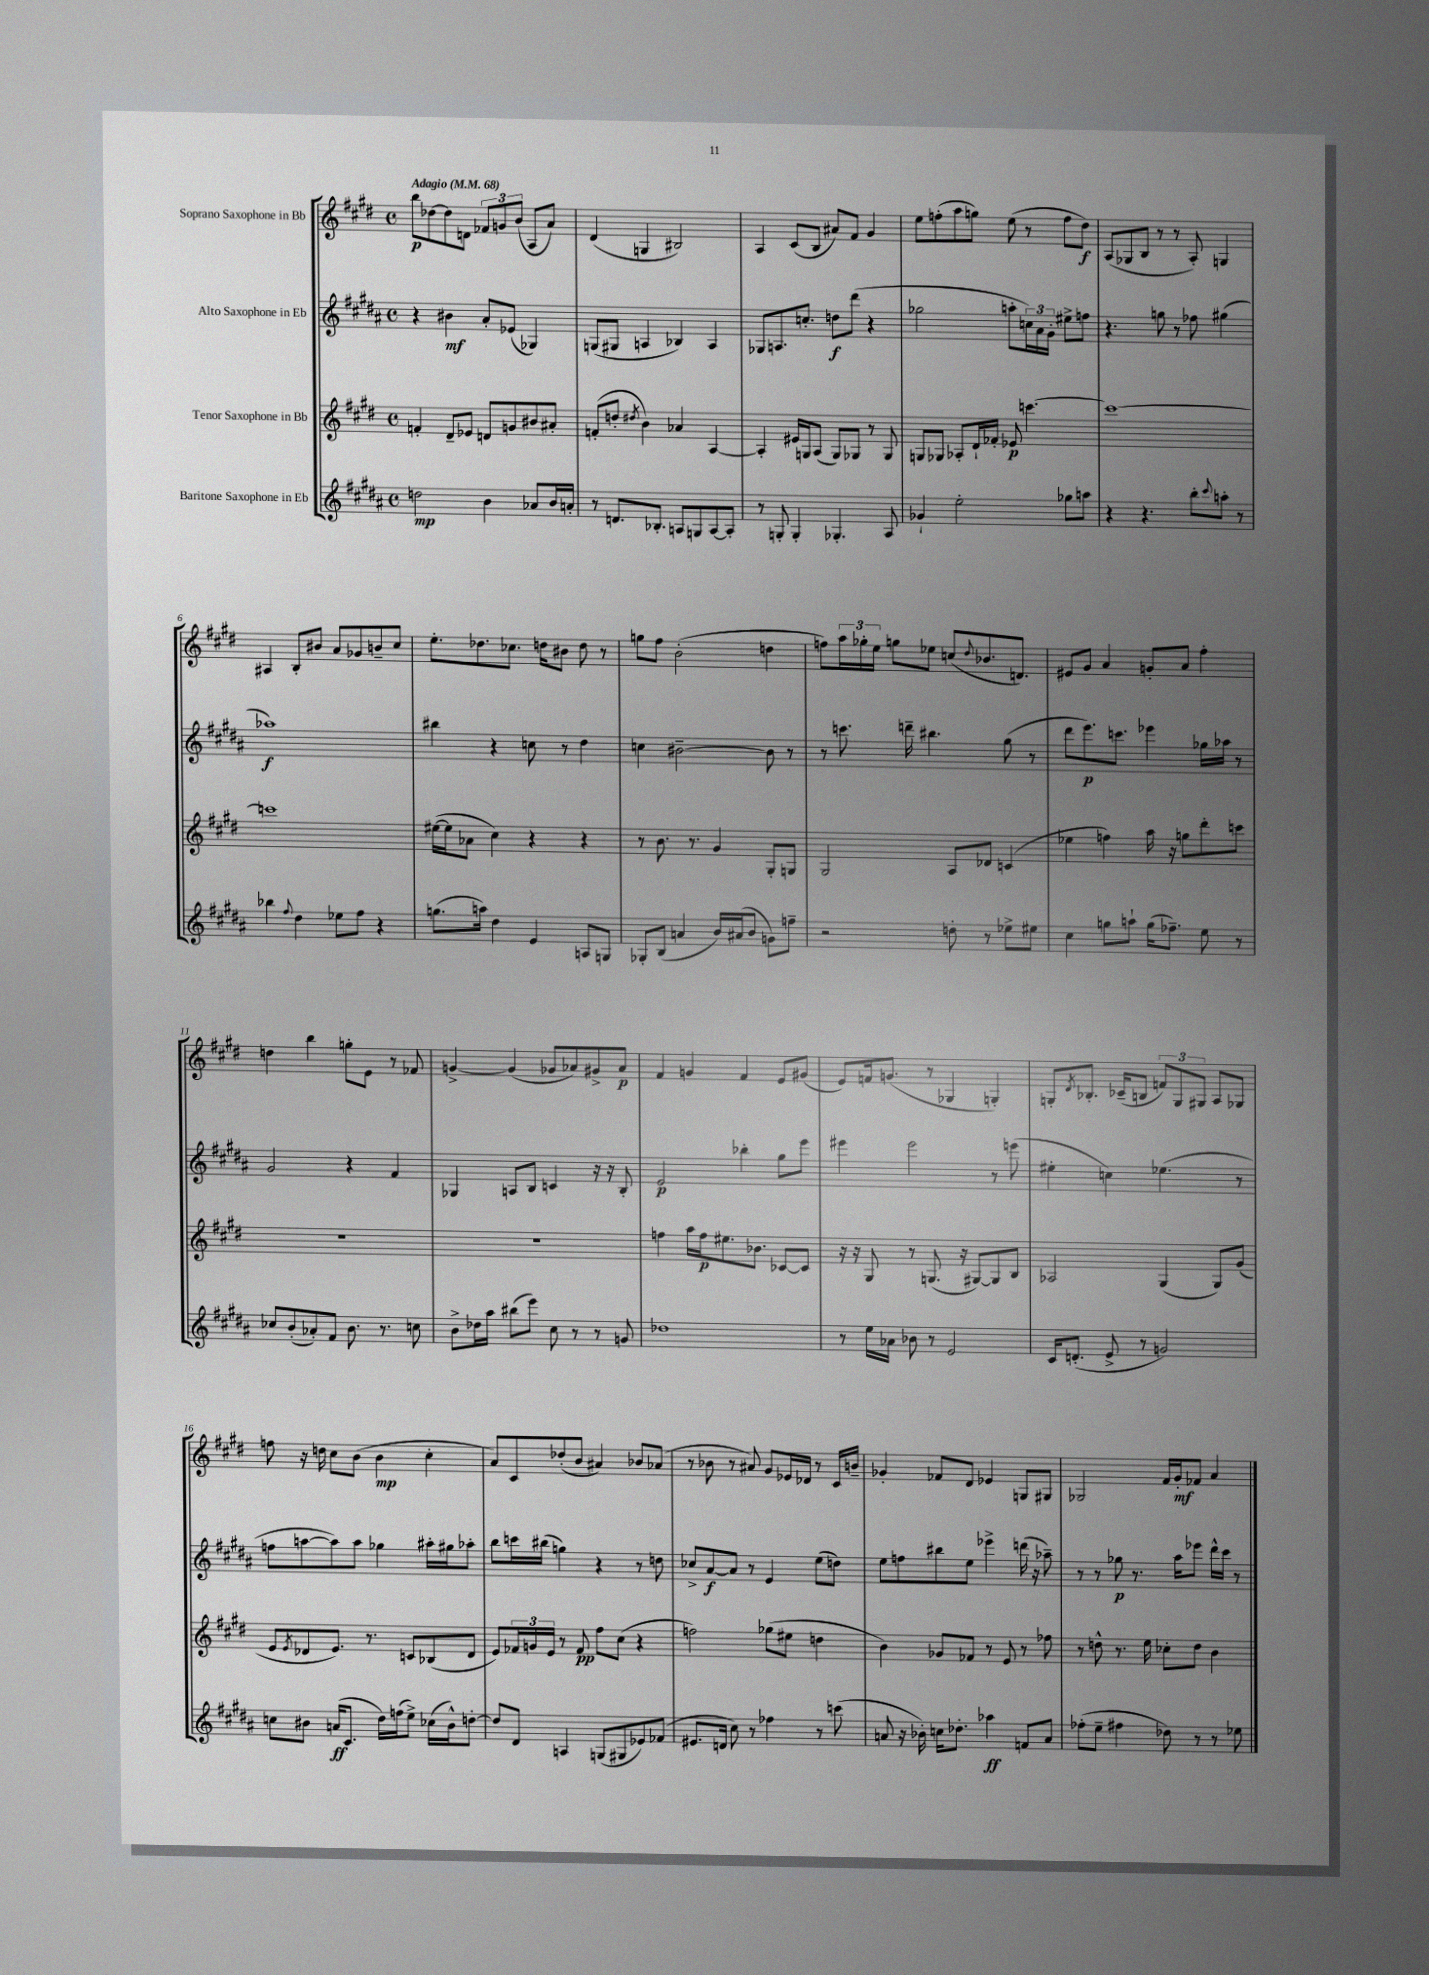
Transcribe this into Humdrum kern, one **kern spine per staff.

**kern	**dynam	**kern	**dynam	**kern	**dynam	**kern	**dynam
*part4	*part4	*part3	*part3	*part2	*part2	*part1	*part1
*staff4	*staff4	*staff3	*staff3	*staff2	*staff2	*staff1	*staff1
*I"Baritone Saxophone in Eb	*	*I"Tenor Saxophone in Bb	*	*I"Alto Saxophone in Eb	*	*I"Soprano Saxophone in Bb	*
*clefG2	*	*clefG2	*	*clefG2	*	*clefG2	*
*k[f#c#g#d#a#]	*	*k[f#c#g#d#]	*	*k[f#c#g#d#a#]	*	*k[f#c#g#d#]	*
*M4/4	*	*M4/4	*	*M4/4	*	*M4/4	*
*met(c)	*	*met(c)	*	*met(c)	*	*met(c)	*
*MM68	*	*MM68	*	*MM68	*	*MM68	*
=1	=1	=1	=1	=1	=1	=1	=1
!	!	!	!	!	!	!LO:TX:a:B:t=Adagio	!
2ddn\	mp	4fn'/	.	4r	.	8bb\L	p
.	.	.	.	.	.	[8dd-X\	.
.	.	8d#~/L	.	4b#X\	mf	8dd-\]	.
.	.	8e-X/J	.	.	.	8dn\J	.
4b\	.	8dn/L	.	8a#'/L	.	12f-X/L	.
.	.	.	.	.	.	12gn/	.
.	.	8gn/	.	(8e-X/J	.	.	.
.	.	.	.	.	.	(12b/J	.
8a-X/L	.	8b#X/	.	4G-X/)	.	8A/L	.
16b/L	.	8a#X'/J	.	.	.	8a/J)	.
16an'/JJ	.	.	.	.	.	.	.
=2	=2	=2	=2	=2	=2	=2	=2
8r	.	(8fn'/L	.	(8Gn/L	.	(4d#/	.
8.dn/L	.	8ddn'/J	.	8G#X/J	.	.	.
.	.	8qdd#X/	.	.	.	.	.
.	.	4b\)	.	4An/	.	4Gn/	.
8.B-X'/J	.	.	.	.	.	.	.
8An/L	.	4a-X/	.	4B-X/)	.	2B#X/)	.
8Gn/	.	.	.	.	.	.	.
[8A/	.	[4A/	.	4A/	.	.	.
8A'/J]	.	.	.	.	.	.	.
=3	=3	=3	=3	=3	=3	=3	=3
8r	.	4A'/]	.	8G-X/L	.	4A/	.
8Gn'/	.	.	.	8.An/	.	.	.
4G'/	.	16e#X/LL	.	.	.	(8c#/L	.
.	.	16Gn/J	.	8.ccn'/J	.	.	.
.	.	(8A/J	.	.	.	8B/J	.
4.G-X'/	.	8G/L)	.	8ddn\L	f	8a#X/L)	.
.	.	8G-X/J	.	(8ddd#\J	.	8f#/J	.
.	.	8r	.	4r	.	4g#/	.
8A#/	.	8G-/	.	.	.	.	.
=4	=4	=4	=4	=4	=4	=4	=4
4g-X`/	.	8Gn/L	.	2gg-X\	.	8ee\L	.
.	.	8G-X/J	.	.	.	(8ffn'\	.
2ee'\	.	8A-X'/L	.	.	.	8aa\	.
.	.	16d#`/L	.	.	.	8ggn\J)	.
.	.	16f-X'/JJ	.	.	.	.	.
.	.	8e-X/	p	8aan'\L	.	(8ee\	.
.	.	[4.cccn\	.	24ccn\L)	.	8r	.
.	.	.	.	24a#\	.	.	.
.	.	.	.	24g#'\JJ	.	.	.
8gg-X\L	.	.	.	8ee#X^\L	.	8ff\L	.
8aan\J	.	.	.	8ffn\J	.	8dd#\J)	f
=5	=5	=5	=5	=5	=5	=5	=5
4r	.	1ccc_	.	4.r	.	(8A/L	.
.	.	.	.	.	.	8G-X/	.
4.r	.	.	.	.	.	8B/J	.
.	.	.	.	8ggn\	.	8r	.
.	.	.	.	8r	.	8r	.
8bb'\L	.	.	.	8ff-X\	.	8A'/)	.
8qqccc#/	.	.	.	.	.	.	.
8aan'\J	.	.	.	(4gg#X\	.	4Gn/	.
8r	.	.	.	.	.	.	.
!!LO:LB:g=z
=6	=6	=6	=6	=6	=6	=6	=6
4bb-X\	.	1cccn]	.	1aa-X)	f	4A#X/	.
8qqff#/	.	.	.	.	.	.	.
4dd#\	.	.	.	.	.	8B'/L	.
.	.	.	.	.	.	8b#X/J	.
8ee-X\L	.	.	.	.	.	8a/L	.
8ff#\J	.	.	.	.	.	8g-X/	.
4r	.	.	.	.	.	8bn~/	.
.	.	.	.	.	.	8cc#/J	.
=7	=7	=7	=7	=7	=7	=7	=7
(8.ggn\L	.	([16ee#X\LL	.	4bb#X\	.	8.ee'\L	.
.	.	16ee#\J]	.	.	.	.	.
.	.	8a-X\J	.	.	.	.	.
16aan\Jk)	.	.	.	.	.	8.dd-X\	.
4dd#\	.	4cc#\)	.	4r	.	.	.
.	.	.	.	.	.	8.cc-X\J	.
4e/	.	4r	.	8ccn\	.	.	.
.	.	.	.	.	.	16ddn\KL	.
.	.	.	.	8r	.	8b#X\J	.
8An/L	.	4r	.	4dd#\	.	8dd\	.
8Gn/J	.	.	.	.	.	8r	.
=8	=8	=8	=8	=8	=8	=8	=8
8G-X'/L	.	8r	.	4ccn\	.	8ggn\L	.
(8B/J	.	8.b\	.	.	.	8ff#\J	.
4an/	.	.	.	[2b#X~\	.	(2b'\	.
.	.	8.r	.	.	.	.	.
16b/LL)	.	4g#/	.	.	.	.	.
(16a#X/J	.	.	.	.	.	.	.
8b/J	.	.	.	.	.	.	.
8gn\L)	.	8G#'/L	.	8b#\]	.	4ddn\	.
8ffn~\J	.	8Gn/J	.	8r	.	.	.
=9	=9	=9	=9	=9	=9	=9	=9
2r	.	2G#/	.	8r	.	8ffn\L)	.
.	.	.	.	8.cccn\	.	24aa\L	.
.	.	.	.	.	.	24gg-X'\	.
.	.	.	.	.	.	24ee\JJ	.
.	.	.	.	.	.	8ggn\L	.
.	.	.	.	16dddn~\	.	.	.
.	.	.	.	4.bb#X\	.	8ee-X\J	.
8ddn'\	.	8A/L	.	.	.	(8ccn/L	.
.	.	.	.	.	.	8qqdd#/	.
8r	.	8d-X/J	.	.	.	8.b-X/	.
8ee-X^\L	.	(4cn/	.	(8gg#\	.	.	.
.	.	.	.	.	.	8.dn/J)	.
8ee#X\J	.	.	.	8r	.	.	.
=10	=10	=10	=10	=10	=10	=10	=10
4cc#\	.	4ee-X\	.	8ddd#\L	.	8e#X/L	.
.	.	.	.	8.eee\)	p	8g#/J	.
8ggn\L	.	4ffn\)	.	.	.	4a/	.
.	.	.	.	8.cccn\J	.	.	.
8aan`\J	.	.	.	.	.	.	.
(16gg\KL	.	16aa\	.	4eee-X\	.	8gn'/L	.
8.ff-X~\J)	.	16r	.	.	.	.	.
.	.	8ggn\L	.	.	.	8a/J	.
8ee\	.	8ddd#'\	.	16gg-X\LL	.	4ff#'\	.
.	.	.	.	16aa-X\JJ	.	.	.
8r	.	8cccn\J	.	8r	.	.	.
!!LO:LB:g=z
=11	=11	=11	=11	=11	=11	=11	=11
8cc-X/L	.	1r	.	2g#/	.	4ddn\	.
(8b'/	.	.	.	.	.	.	.
8a-X'/)	.	.	.	.	.	4bb\	.
8f#/J	.	.	.	.	.	.	.
8.b\	.	.	.	4r	.	8ggn'\L	.
.	.	.	.	.	.	8e\J	.
8.r	.	.	.	.	.	.	.
.	.	.	.	4f#/	.	8r	.
8ccn\	.	.	.	.	.	8f-X/	.
=12	=12	=12	=12	=12	=12	=12	=12
8b^\L	.	1r	.	4G-X/	.	[4gn^/	.
16dd-X\L	.	.	.	.	.	.	.
16aa#\JJ	.	.	.	.	.	.	.
(8bb#X\L	.	.	.	8An/L	.	(4g/]	.
8eee\J)	.	.	.	8B/J	.	.	.
8cc#\	.	.	.	4cn/	.	8g-X/L	.
8r	.	.	.	.	.	8a-X/)	.
8r	.	.	.	16r	.	8g#X^/	.
.	.	.	.	16r	.	.	.
8gn/	.	.	.	8B'/	.	8a-/J	p
=13	=13	=13	=13	=13	=13	=13	=13
1dd-X	.	4ffn\	.	2e/	p	4f#/	.
.	.	16aa\LL	.	.	.	4gn/	.
.	.	16ff\J	p	.	.	.	.
.	.	8.ee#X\	.	.	.	.	.
.	.	.	.	4bb-X'\	.	4f#/	.
.	.	8.b-X\J	.	.	.	.	.
.	.	[8c-X/L	.	8gg#\L	.	8e/L	.
.	.	8c-/J]	.	8eee\J	.	(8g#X/J	.
=14	=14	=14	=14	=14	=14	=14	=14
8r	.	16r	.	4eee#X\	.	8e/L)	.
.	.	16r	.	.	.	.	.
16ee\LL	.	8G#/	.	.	.	16fn/k	.
16a-X\JJ	.	.	.	.	.	(8.gn/J	.
8b-X\	.	8r	.	2eee#\	.	.	.
8r	.	(8.Gn/	.	.	.	8r	.
2e/	.	.	.	.	.	4G-X/	.
.	.	16r	.	.	.	.	.
.	.	[8G#X/L)	.	.	.	.	.
.	.	8G#/]	.	8r	.	4Gn'/)	.
.	.	8B/J	.	(8eeen\	.	.	.
=15	=15	=15	=15	=15	=15	=15	=15
16c#/KL	.	2A-X/	.	4ee#X'\	.	8Gn'/L	.
(8.dn'/J	.	.	.	.	.	.	.
.	.	.	.	.	.	8qd#/	.
.	.	.	.	.	.	8.B-X'/J	.
8e^/	.	.	.	4ccn\)	.	.	.
.	.	.	.	.	.	(16c-X~/KL	.
8r	.	.	.	.	.	8Bn/J	.
2gn/)	.	(4G#/	.	(4.ee-X\	.	12fn/L)	.
.	.	.	.	.	.	12G/	.
.	.	.	.	.	.	12G#X/J	.
.	.	8G#/L)	.	.	.	8A/L	.
.	.	(8g#/J	.	8r	.	8G-X/J	.
!!LO:LB:g=z
=16	=16	=16	=16	=16	=16	=16	=16
8ccn\L	.	8e/L	.	8ffn\L	.	8ffn\	.
.	.	8qe/	.	.	.	.	.
8b#X\J	.	8d-X/	.	[8aan\	.	16r	.
.	.	.	.	.	.	16ddn\	.
(16an/KL	ff	8.e/J)	.	8aa\])	.	8cc#\L	.
8.c#/J	.	.	.	.	.	.	.
.	.	.	.	8aa\J	.	(8b\J	.
.	.	8.r	.	.	.	.	.
16dd#\LL)	.	.	.	4gg-X\	.	4b\	mp
(16ffn\J	.	.	.	.	.	.	.
8ee^\J)	.	8cn/L	.	.	.	.	.
(16cc-X\LL	.	(8B-X/	.	16aa#X'\LL	.	4cc#'\	.
16b#^^\J)	.	.	.	16gg#X\J	.	.	.
[8ddn'\J	.	8d-/J	.	8aa-X'\J	.	.	.
=17	=17	=17	=17	=17	=17	=17	=17
8dd/L]	.	8e/L)	.	8bb\L	.	8a/L)	.
8d#/J	.	24f-X/L	.	16cccn\L	.	8c#/	.
.	.	24gn/	.	.	.	.	.
.	.	.	.	(16bb#X\JJ	.	.	.
.	.	24e/JJ	.	.	.	.	.
4An/	.	8r	.	4ggn\)	.	(8dd-X'/	.
.	.	8f-/	pp	.	.	8b/J	.
(8Gn/L	.	8ff#\L	.	4r	.	4a#X/)	.
8G#X/	.	(8cc#\J	.	.	.	.	.
8e-X/)	.	4r	.	8r	.	8b-X/L	.
(8f-X/J	.	.	.	8ddn\	.	(8a-X/J	.
=18	=18	=18	=18	=18	=18	=18	=18
8.e#X/L	.	2ffn\)	.	8cc-X^/L	.	8r	.
.	.	.	.	[8a#/	f	8b-X\	.
16dn/Jk	.	.	.	.	.	.	.
8cc#\)	.	.	.	8a#/J]	.	8r	.
8r	.	.	.	8r	.	8a#X/)	.
4ff-X\	.	(8gg-X\L	.	4e/	.	8g#/L	.
.	.	8ee#X\J	.	.	.	16e-X/L	.
.	.	.	.	.	.	16d-X/JJ	.
8r	.	4ddn\	.	(8ee\L	.	8r	.
(8cccn\	.	.	.	8ddn\J)	.	16c#/LL	.
.	.	.	.	.	.	16bn~/JJ	.
=19	=19	=19	=19	=19	=19	=19	=19
8an/	.	4b\)	.	8ee\L	.	4g-X'/	.
16r	.	.	.	8ffn\	.	.	.
16b-X'\)	.	.	.	.	.	.	.
16ccn\KL	.	8g-X/L	.	8bb#X\	.	8f-X/L	.
8.dd-X'\J	.	.	.	.	.	.	.
.	.	8f-X/J	.	8ee\J	.	8d#/J	.
4aa-X\	ff	8r	.	4eee-X^\	.	4e-X/	.
.	.	8e/	.	.	.	.	.
8fn/L	.	8r	.	(16dddn\	.	8Gn/L	.
.	.	.	.	16r	.	.	.
8a/J	.	8ff-X\	.	8aa-X~\)	.	8G#X/J	.
=20	=20	=20	=20	=20	=20	=20	=20
(8ff-X'\L	.	8r	.	8r	.	2G-X/	.
8ee~\J	.	8ddn^^\	.	8r	.	.	.
4ff#X\	.	8.r	.	8gg-X\	p	.	.
.	.	.	.	8.r	.	.	.
.	.	16ee\	.	.	.	.	.
8dd-X\)	.	8cc-X'\L	.	.	.	16f#/LL	.
.	.	.	.	16aa#\KL	.	16g#'/J	mf
8r	.	8dd\J	.	8eee-X\J	.	8f-X/J	.
8r	.	4b\	.	16ddd#^^\LL	.	4a/	.
.	.	.	.	16ccc#\JJ	.	.	.
8ee-X\	.	.	.	8r	.	.	.
==	==	==	==	==	==	==	==
*-	*-	*-	*-	*-	*-	*-	*-
